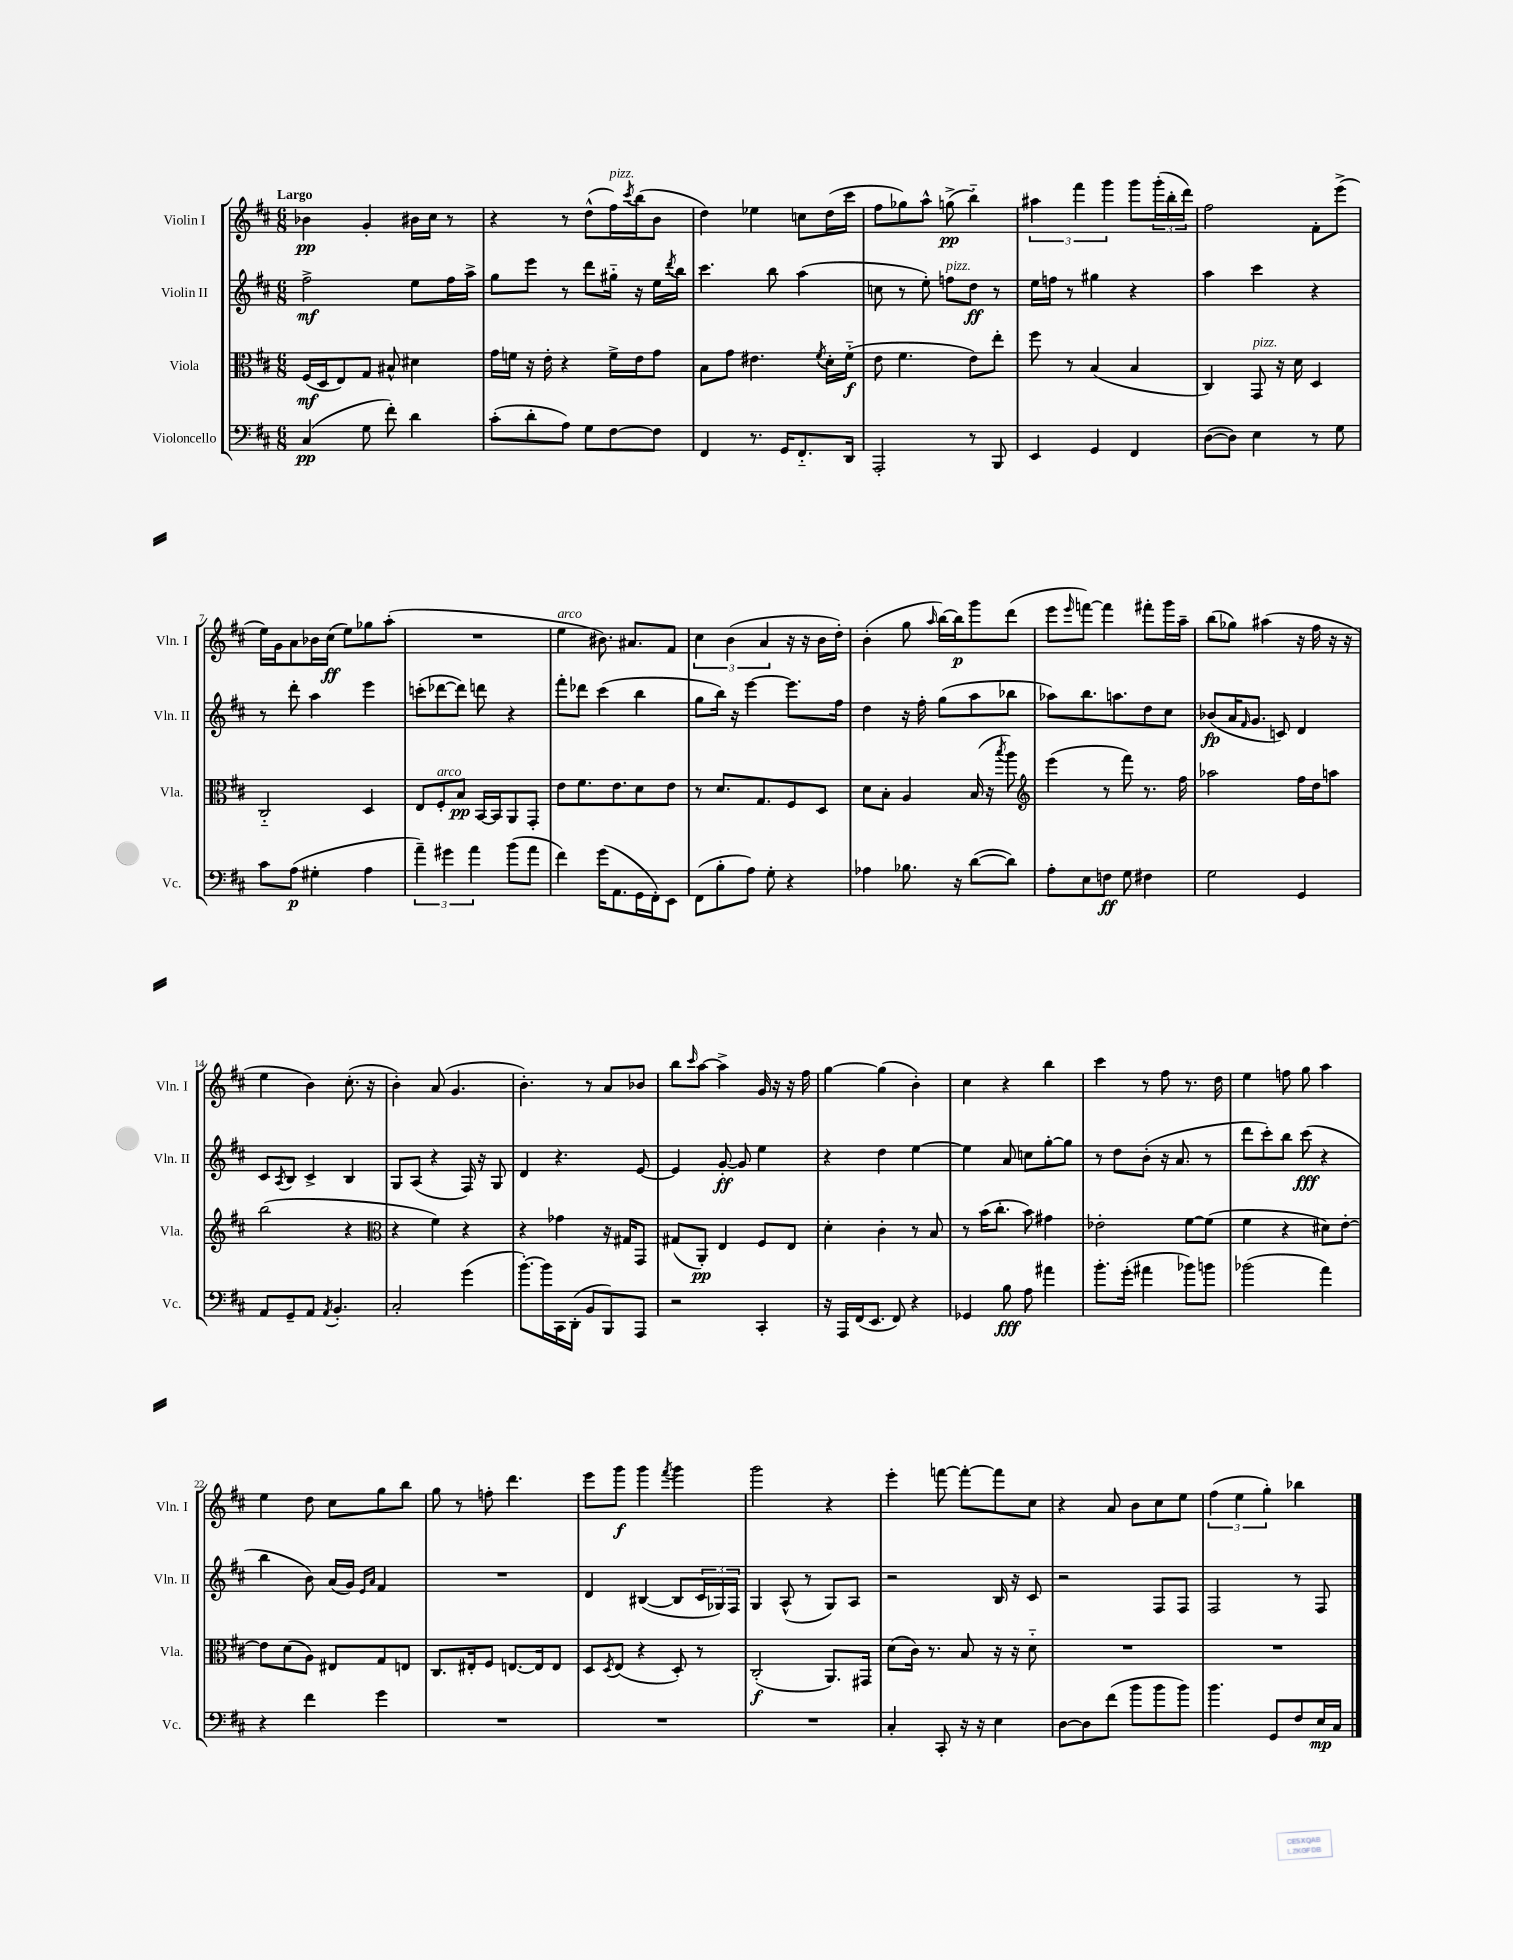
<<
\new StaffGroup <<
\new Staff = "s0" \with { instrumentName = "Violin I" shortInstrumentName = "Vln. I" } {
    \clef treble \key d \major \numericTimeSignature \time 6/8 \tempo "Largo"
    bes'4\pp g'4-. bis'16 cis''16 r8 |
    r4 r8 d''8-^( fis''16^\markup { \italic "pizz." }) \acciaccatura { cis'''8 } b''16( b'8 |
    d''4) ees''4 c''8 d''16( cis'''16 |
    fis''8 ges''8) a''8-^ g''8->\pp( b''4-_) |
    \tuplet 3/2 { ais''4 fis'''4 g'''4 } g'''8 \tuplet 3/2 { g'''16-.( b''16-. d'''16) } |
    fis''2 fis'8-. e'''8->( |
    e''16) g'16 a'8 bes'16 cis''16\ff( e''8) ges''8 a''8-.( |
    R2. |
    e''4^\markup { \italic "arco" } bis'8.) ais'8. fis'8 |
    \tuplet 3/2 { cis''4 b'4( a'4 } r16 r16 b'16 d''16-.) |
    b'4-.( g''8 \grace { a''16 } b''16~) b''16\p g'''8 d'''8( |
    e'''8 \grace { e'''16 } f'''8~) f'''4 fis'''8-. g'''16 a''16-- |
    b''8( ges''8) ais''4( r16 fis''16 r16 r16 |
    e''4 b'4) cis''8.-.( r16 |
    b'4-.) a'8( g'4. |
    b'4.-.) r8 a'8 bes'8 |
    b''8 \grace { cis'''16 } a''8~ a''4-> g'16 r16 r16 fis''16 |
    g''4~ g''4( b'4-.) |
    cis''4 r4 b''4 |
    cis'''4 r8 fis''8 r8. d''16 |
    e''4 f''8 g''8 a''4 |
    e''4 d''8 cis''8 g''8 b''8 |
    g''8 r8 f''8-. d'''4. |
    e'''8 g'''8\f g'''4 \acciaccatura { fis'''8 } g'''4 |
    g'''2 r4 |
    e'''4-. f'''8~ f'''8~-. f'''8 cis''8 |
    r4 a'8 b'8 cis''8 e''8 |
    \tuplet 3/2 { fis''4( e''4 g''4-.) } bes''4 \bar "|." |
}
\new Staff = "s1" \with { instrumentName = "Violin II" shortInstrumentName = "Vln. II" } {
    \clef treble \key d \major \numericTimeSignature \time 6/8
    fis''2->\mf e''8 fis''16 a''16-> |
    g''8 e'''8 r8 d'''8 gis''16-_ r16 e''16 \acciaccatura { d'''8 } b''16 |
    cis'''4. b''8 a''4( |
    c''8 r8 e''8-.) f''8^\markup { \italic "pizz." } d''8\ff r8 |
    e''16 f''16 r8 gis''4 r4 |
    a''4 cis'''4 r4 |
    r8 d'''8-. a''4 e'''4 |
    c'''8-.( des'''8~ des'''8) d'''8 r4 |
    fis'''8-. des'''8 cis'''4( b''4 |
    g''8 b''16) r16 e'''4~ e'''8. fis''16 |
    d''4 r16 fis''16-. g''8( a''8 bes''8 |
    aes''8) b''8. a''8. d''8 cis''8 |
    bes'8\fp( a'16 \grace { fis'16 } g'8. c'8) d'4 |
    cis'8 \acciaccatura { a8 } b8 cis'4-> b4 |
    g8 a8( r4 fis16) r16 g8 |
    d'4 r4. e'8~ |
    e'4 g'8~-.\ff g'8 e''4 |
    r4 d''4 e''4~ |
    e''4 a'8 c''8 g''8~-. g''8 |
    r8 d''8 b'8-.( r16 a'8. r8 |
    d'''8 cis'''8-.) b''8 cis'''8\fff( r4 |
    b''4 b'8) a'16( g'16) \grace { e'16 a'16 } fis'4 |
    R2. |
    d'4 bis4~( bis8 \tuplet 3/2 { cis'16 ges16) fis16 } |
    g4 a8-^( r8 g8) a8 |
    r2 b16 r16 cis'8 |
    r2 fis8 fis8 |
    fis2 r8 fis8 \bar "|." |
}
\new Staff = "s2" \with { instrumentName = "Viola" shortInstrumentName = "Vla." } {
    \clef alto \key d \major \numericTimeSignature \time 6/8
    fis16\mf( d16 e8) g8 bis8-^ dis'4 |
    g'16 f'16 r16 e'16-. r4 f'16-> e'16 g'8 |
    b8 g'8 eis'4. \acciaccatura { fis'8 } d'16-. fis'16-_\f( |
    e'8 fis'4. e'8) e''8-. |
    fis''8 r8 b4( b4 |
    cis4) g,8^\markup { \italic "pizz." } r16 d'16 d4 |
    cis2-_ d4 |
    e8 fis8-.^\markup { \italic "arco" } b8\pp b,16~ b,16 a,8 g,8-. |
    e'8 fis'8. e'8. d'8 e'8 |
    r8 d'8. g8. fis8 d8 |
    d'8 b8-. a4 b16( r16 \acciaccatura { b''8 } a''8) |
    \clef treble e'''4( r8 fis'''8) r8. fis''16 |
    aes''2 fis''16 d''16 a''8 |
    b''2( r4 |
    \clef alto r4 fis'4) r4 |
    r4 ges'4 r16 gis16 g,8 |
    gis8( a,8-.\pp) e4 fis8 e8 |
    d'4-. cis'4-. r8 b8 |
    r8 b'16( cis''8.-. b'8) gis'4 |
    ees'2-. fis'8~ fis'8( |
    fis'4 r4 dis'8) e'8~-. |
    e'8 d'8( a8) eis8 g8 e8 |
    cis8. eis16-. fis8 e8.~ e16 e8 |
    d8 \acciaccatura { d8 } e8( r4 d8-.) r8 |
    cis2-.\f( a,8.) gis,16 |
    d'8( cis'16) r8. b8 r16 r16 d'8-_ |
    R2. |
    R2. \bar "|." |
}
\new Staff = "s3" \with { instrumentName = "Violoncello" shortInstrumentName = "Vc." } {
    \clef bass \key d \major \numericTimeSignature \time 6/8
    cis4\pp( g8 fis'8-.) d'4 |
    cis'8-.( d'8-. a8) g8 fis8~ fis8 |
    fis,4 r8. g,16 fis,8.-_ d,16 |
    a,,2-. r8 b,,8 |
    e,4 g,4 fis,4 |
    d8~( d8) e4 r8 g8 |
    cis'8 a8\p( gis4-. a4 |
    \tuplet 3/2 { a'4--) gis'4 a'4 } b'8( a'8 |
    fis'4) g'16( a,8. g,16 fis,16-.) e,8 |
    fis,8( b8-. a8) g8-. r4 |
    aes4 bes8. r16 d'8~( d'8) |
    a8-. e8 f8\ff g8 fis4 |
    g2 g,4 |
    a,8 g,8-- a,8 \acciaccatura { a,8 } b,4.-. |
    cis2-. g'4( |
    b'8.~-.) b'16 cis,16 d,16-.( b,8 b,,8) a,,8 |
    r2 cis,4-. |
    r16 a,,16 fis,16( e,8. fis,8) r4 |
    ges,4 b8\fff a8 ais'4 |
    b'8.-. g'16-.( ais'4 bes'8) b'8 |
    bes'2( a'4) |
    r4 fis'4 g'4 |
    R2. |
    R2. |
    R2. |
    cis4-. cis,8-. r16 r16 e4 |
    d8~ d8 fis'8( b'8 b'8 b'8) |
    b'4. g,8 fis8 e16\mp cis16 \bar "|." |
}
>>
>>
